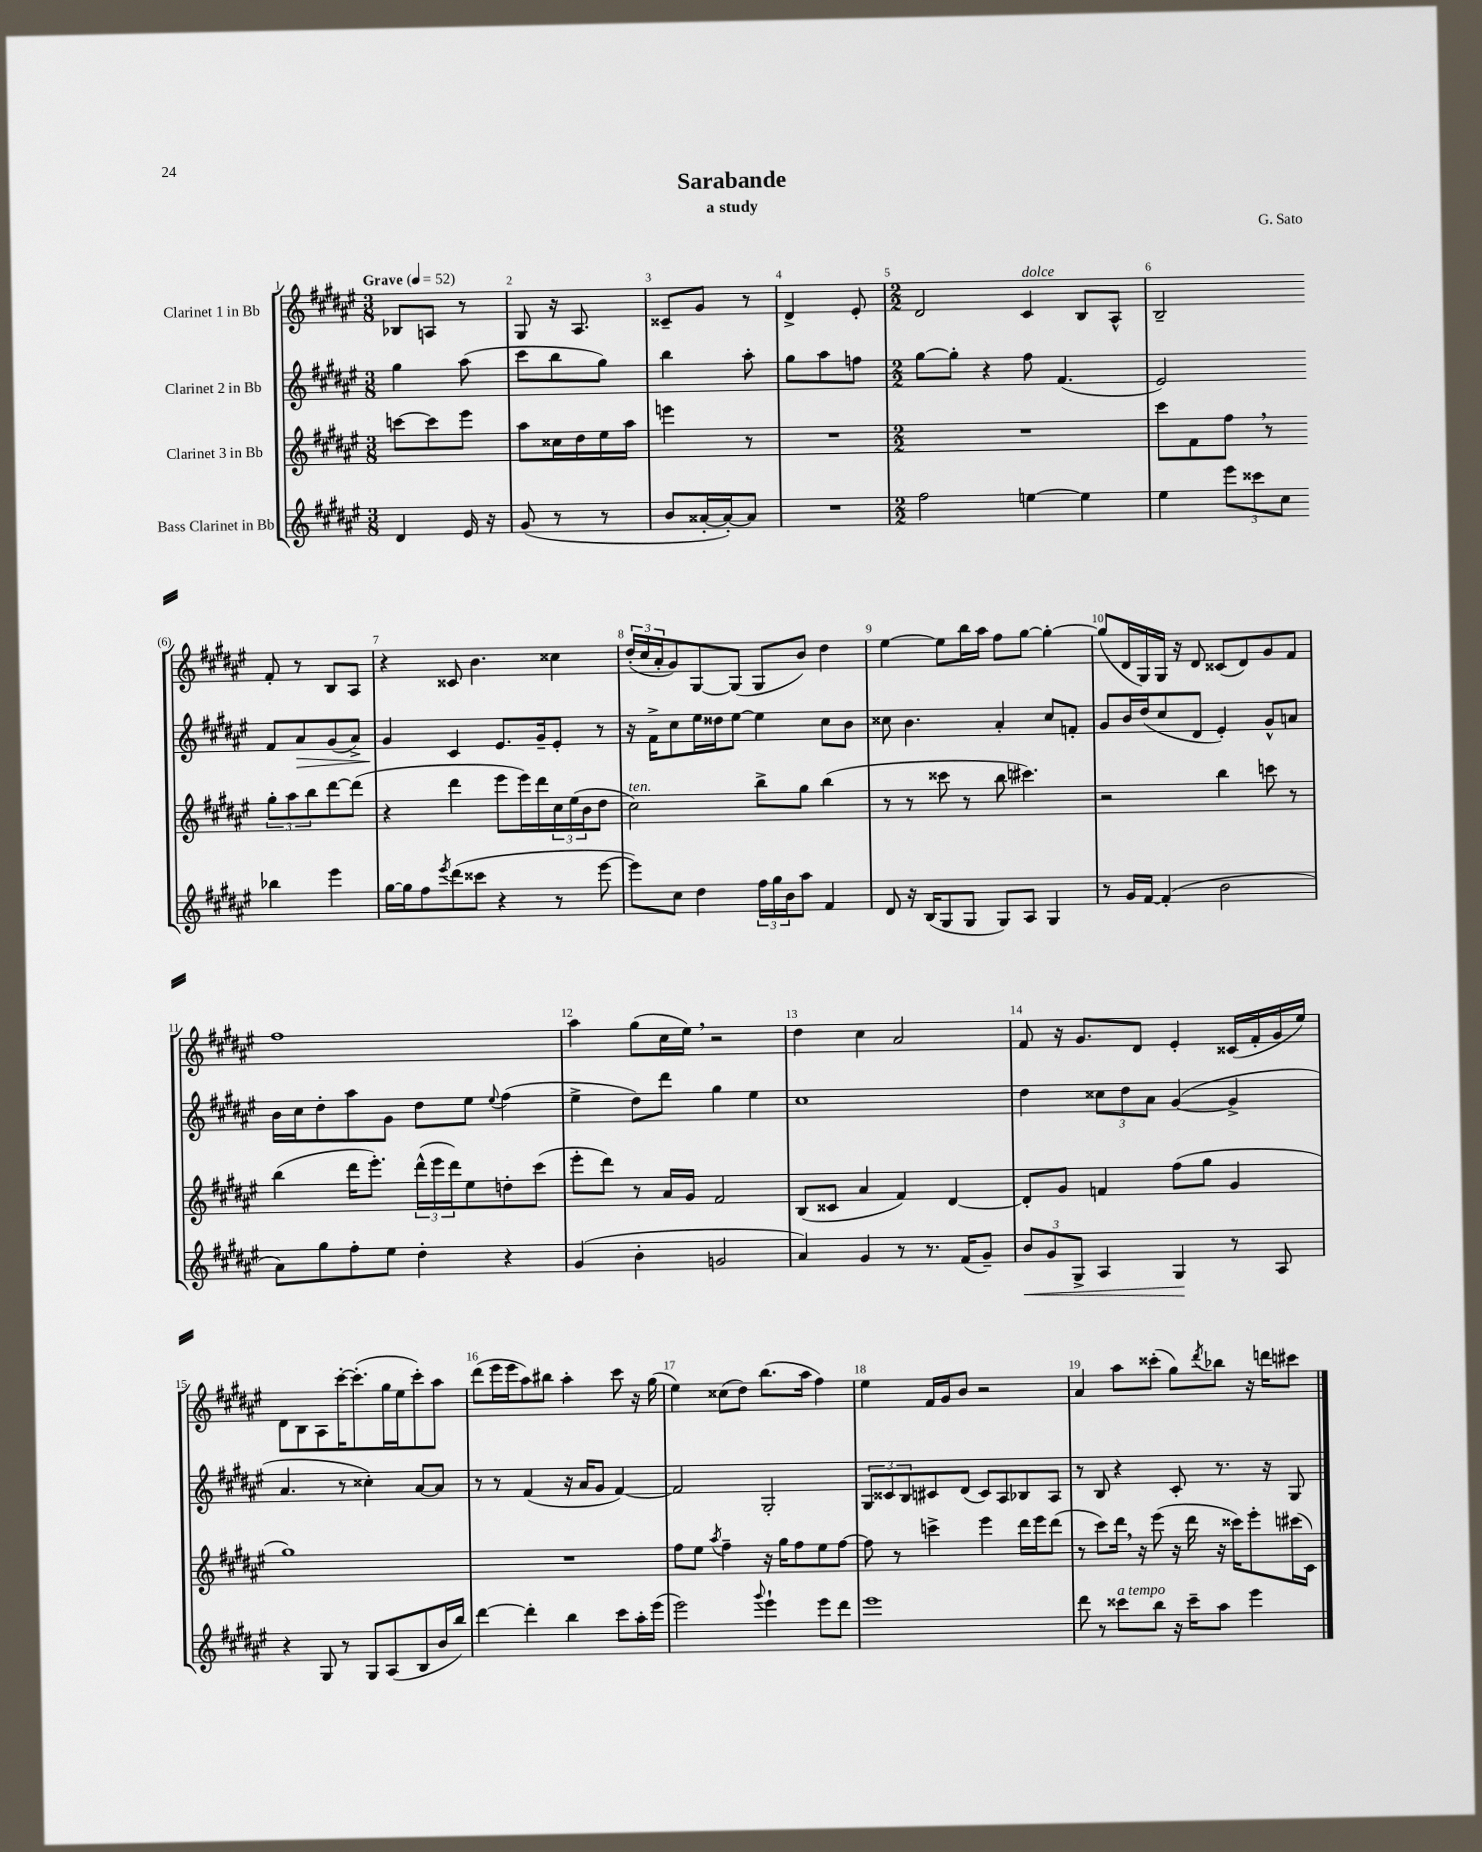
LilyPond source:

\header { title = "Sarabande" composer = "G. Sato" subtitle = "a study" }
<<
\new StaffGroup <<
\new Staff = "s0" \with { instrumentName = "Clarinet 1 in Bb" } {
    \clef treble \key fis \major \numericTimeSignature \time 3/8 \tempo "Grave" 4 = 52
    bes8 a8 r8 |
    gis8 r16 ais8. |
    cisis'8-- gis'8 r8 |
    dis'4-> eis'8-. |
    \numericTimeSignature \time 2/2 dis'2 cis'4^\markup { \italic "dolce" } b8 ais8-^ |
    b2-- fis'8-. r8 b8 ais8 |
    r4 cisis'8 b'4. cisis''4 |
    \tuplet 3/2 { dis''16-.( cis''16 ais'16-. } gis'8) gis8~ gis8( gis8 b'8) dis''4 |
    eis''4~ eis''8 b''16 ais''16 fis''8 gis''8~ gis''4~-. |
    gis''8( dis'16 gis16) gis16 r16 dis'8 cisis'8( dis'8) gis'8 fis'8 |
    fis''1 |
    ais''4 gis''8( cis''16 eis''16) \breathe r2 |
    dis''4 cis''4 ais'2 |
    fis'8 r16 gis'8. dis'8 eis'4-. cisis'16( fis'16-. gis'16 eis''16) |
    dis'8 b8 ais8 cis'''16~-. cis'''8.-.( gis''16 eis''16 cis'''8-.) ais''8 |
    dis'''8( eis'''16 eis'''16 ais''8) bis''8 ais''4-. cis'''8 r16 gis''16( |
    eis''4) cisis''8( dis''8) b''8.( ais''16 fis''4) |
    eis''4 fis'16 gis'16 b'8 r2 |
    ais'4 ais''8 cisis'''8-.( gis''8) \acciaccatura { dis'''8 } bes''8 r16 d'''16 cis'''8 \bar "|." |
}
\new Staff = "s1" \with { instrumentName = "Clarinet 2 in Bb" } {
    \clef treble \key fis \major \numericTimeSignature \time 3/8
    gis''4 ais''8( |
    cis'''8 b''8 gis''8) |
    b''4 ais''8-. |
    gis''8 ais''8 f''8 |
    \numericTimeSignature \time 2/2 gis''8~ gis''8-. r4 fis''8 fis'4.( |
    eis'2) fis'8 ais'8\> gis'8( ais'8->) |
    gis'4\! cis'4 eis'8. gis'16-- eis'8-. r8 |
    r16 fis'16-> cis''8 eis''16 disis''16 eis''8~ eis''4 cis''8 b'8 |
    cisis''8 b'4. ais'4-. cisis''8 f'8-. |
    gis'8 b'16 dis''16( cis''8 dis'8 eis'4-.) gis'8-^ a'8 |
    b'16 cis''16 dis''8-. ais''8 gis'8 dis''8 eis''8 \appoggiatura { eis''8 } fis''4( |
    eis''4-> dis''8) dis'''8 gis''4 eis''4 |
    cis''1 |
    dis''4 \tuplet 3/2 { cisis''8 dis''8 ais'8 } gis'4~( gis'4-> |
    ais'4. r8 cisis''4-.) ais'8~ ais'8 |
    r8 r8 fis'4( r16 ais'16 gis'8 fis'4~) |
    fis'2 gis2-. |
    \tuplet 3/2 { gis8 cisis'8 b8 } cis'8 dis'8( cis'8) ais8 bes8 ais8 |
    r8 b8 r4 cis'8-. r8. r16 gis8 \bar "|." |
}
\new Staff = "s2" \with { instrumentName = "Clarinet 3 in Bb" } {
    \clef treble \key fis \major \numericTimeSignature \time 3/8
    c'''8~ c'''8 eis'''8 |
    ais''8 cisis''16 dis''16 eis''16 ais''16 |
    e'''4 r8 |
    R4. |
    \numericTimeSignature \time 2/2 R1 |
    cis'''8 fis'8 fis''8 \breathe r8 \tuplet 3/2 { gis''8-. ais''8 b''8 } dis'''8~ dis'''8( |
    r4 dis'''4 eis'''8 eis'''16) dis'''16 \tuplet 3/2 { cis''16 eis''16( b'16 } dis''8 |
    cis''2^\markup { \italic "ten." }) b''8-> gis''8 b''4( |
    r8 r8 cisis'''8 r8 b''8 cis'''4.) |
    r2 b''4 c'''8 r8 |
    b''4( dis'''16 eis'''8.-.) \tuplet 3/2 { dis'''16-^( eis'''16 dis'''16) } eis''8 d''8-. cis'''8( |
    eis'''8-. dis'''8) r8 ais'16 gis'16 fis'2 |
    b8( cisis'8 ais'4 fis'4) dis'4~ |
    dis'8-. gis'8 f'4 fis''8( gis''8 gis'4 |
    gis''1) |
    R1 |
    fis''8 eis''8 \acciaccatura { ais''8 } fis''4-- r16 gis''16 fis''8 eis''8 fis''8~ |
    fis''8 r8 c'''4-> eis'''4 dis'''16 eis'''16 dis'''8( |
    r8 cis'''8) dis'''16 \breathe r16 eis'''8( r16 dis'''16 r16 cisis'''16) eis'''8-. cis'''16( cis'16) \bar "|." |
}
\new Staff = "s3" \with { instrumentName = "Bass Clarinet in Bb" } {
    \clef treble \key fis \major \numericTimeSignature \time 3/8
    dis'4 eis'16 r16 |
    gis'8( r8 r8 |
    b'8 aisis'16~-. aisis'16~-.) aisis'8 |
    R4. |
    \numericTimeSignature \time 2/2 fis''2 e''4~ e''4 |
    eis''4 \tuplet 3/2 { eis'''8 cisis'''8 cis''8 } bes''4 eis'''4 |
    gis''16~ gis''16 fis''8 \acciaccatura { eis'''8 } dis'''8( cisis'''8 r4 r8 eis'''8~ |
    eis'''8) cis''8 dis''4 \tuplet 3/2 { fis''16 gis''16 b'16 } ais''8 fis'4 |
    dis'8 r16 b16( gis8 gis8 gis8) ais8 gis4 |
    r8 gis'16 fis'16~ fis'4-.( b'2 |
    ais'8) gis''8 fis''8-. eis''8 dis''4-. r4 |
    gis'4( b'4-. g'2 |
    ais'4) gis'4 r8 r8. fis'16( gis'8--) |
    \tuplet 3/2 { b'8\< gis'8 gis8-> } ais4 gis4\! r8 ais8 |
    r4 gis8 r8 gis8 ais8( b8 b'16 b''16) |
    dis'''4~ dis'''4-. b''4 cis'''8 ais''16-. eis'''16( |
    eis'''2) \appoggiatura { gis'''8 } eis'''4-! eis'''8 dis'''8 |
    eis'''1 |
    dis'''8 r8 cisis'''8^\markup { \italic "a tempo" } b''8 r16 cisis'''16-- ais''8 eis'''4 \bar "|." |
}
>>
>>
\layout { \context { \Score \override BarNumber.break-visibility = ##(#f #t #t) barNumberVisibility = #all-bar-numbers-visible } }
